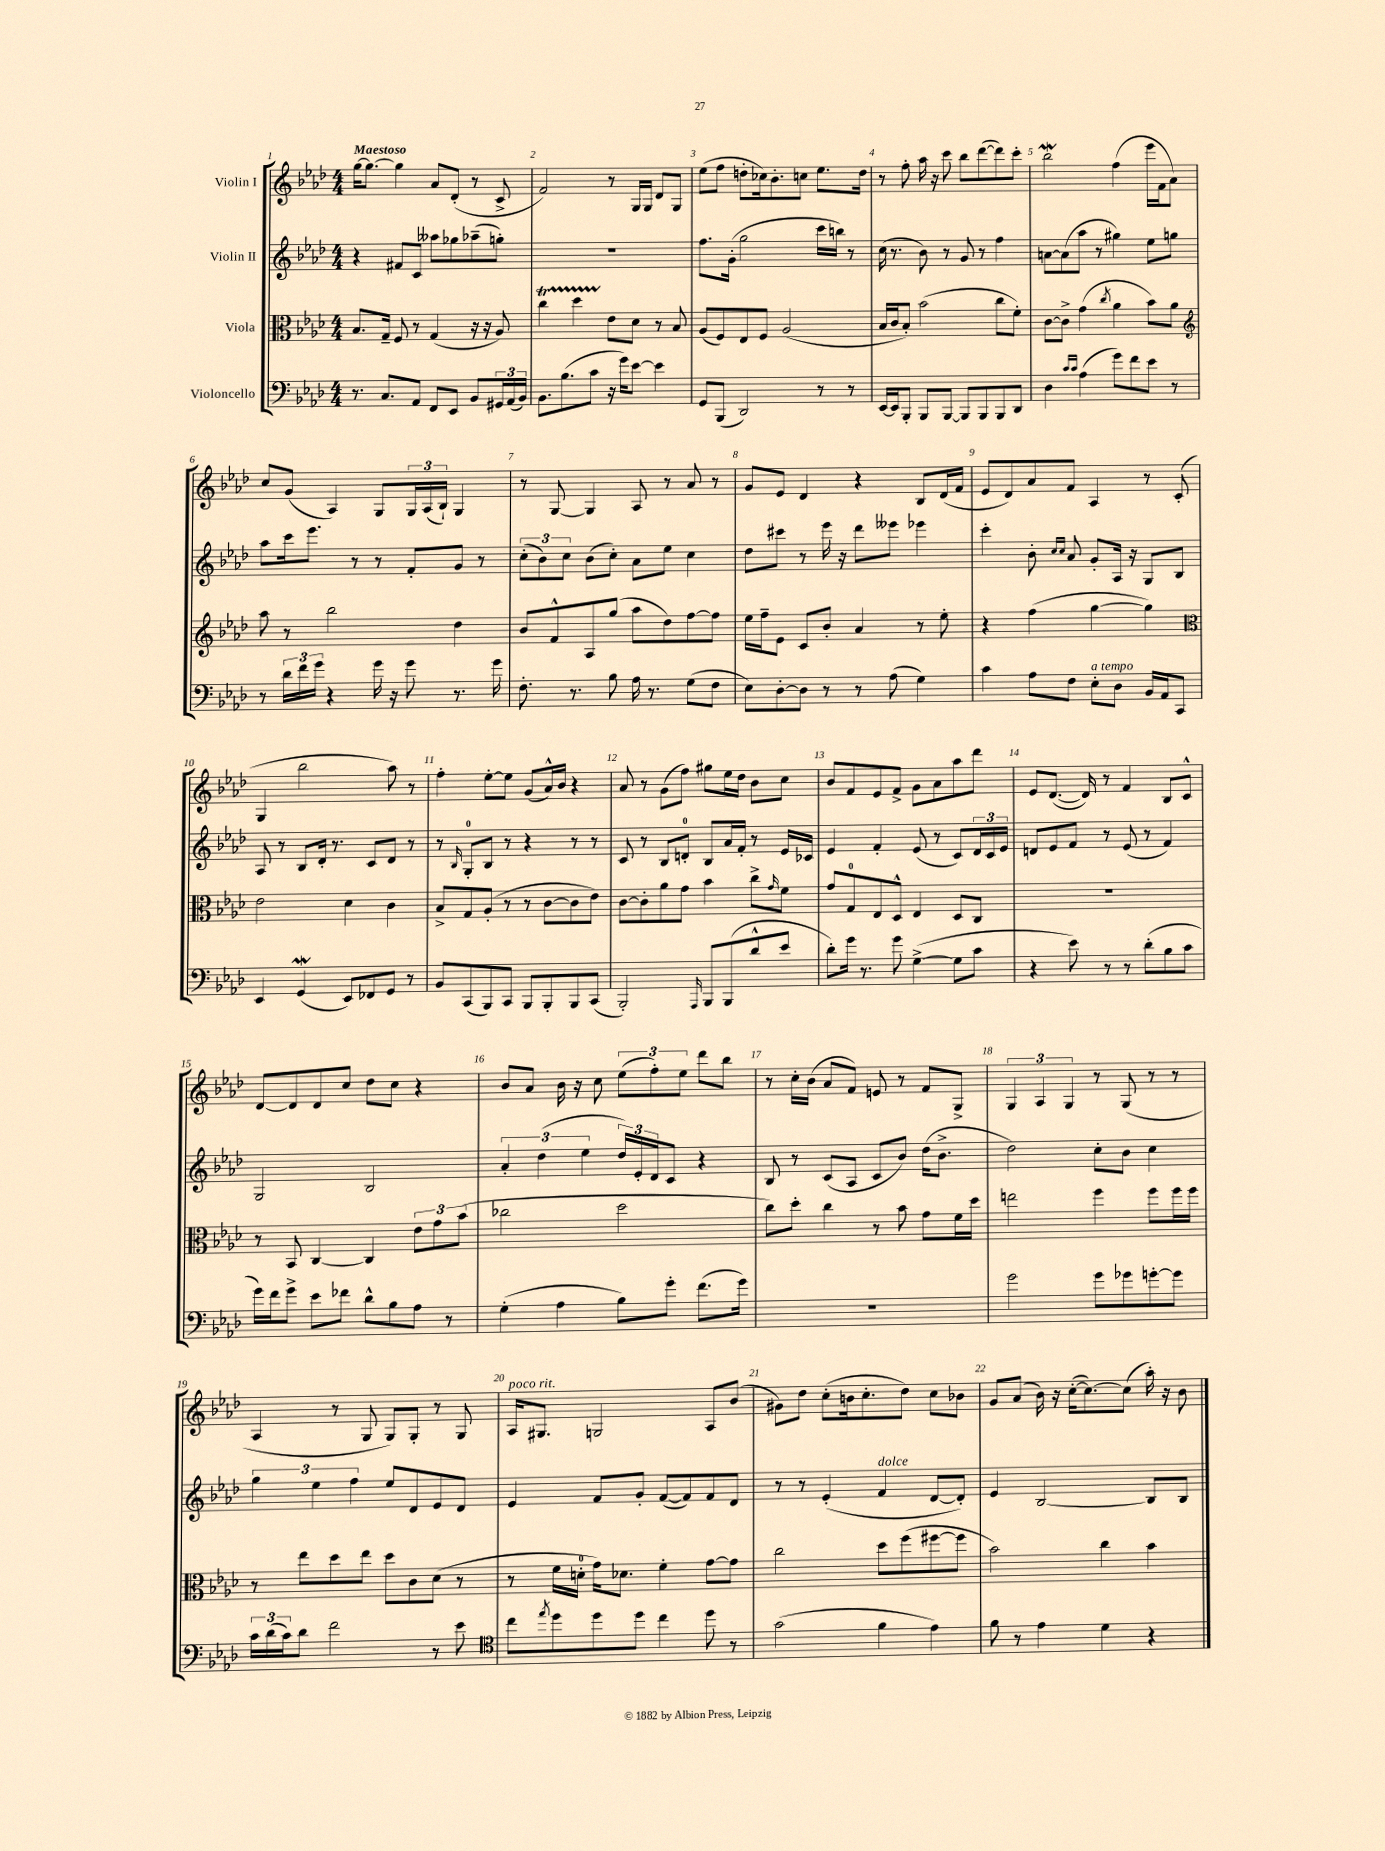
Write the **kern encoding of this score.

**kern	**kern	**kern	**kern
*staff4	*staff3	*staff2	*staff1
*clefF4	*clefC3	*clefG2	*clefG2
*k[b-e-a-d-]	*k[b-e-a-d-]	*k[b-e-a-d-]	*k[b-e-a-d-]
*M4/4	*M4/4	*M4/4	*M4/4
8.r	8.B-/L	4r	[16gg\LK
.	.	.	8.gg\_J
8.C/L	16G~/Jk	.	.
.	8F/	8f#/L	4gg\]
8AA-/J	8r	8c/J	.
8FF/L	(4G/	8aa--\L	8a-/L
8EE-/J	.	8gg-\	(8d-'/J
8BB-/L	16r	(8aa-~\	8r
.	16r	.	.
24GG#/L	8A-/)	8gg'\J)	8c^/
(24AA-/	.	.	.
24BB-/JJ)	.	.	.
=	=	=	=
8.BB-\L	4cc\	1r	2f/)
(8.B-\	.	.	.
.	4dd-\	.	.
8c\J	.	.	.
16r	8e-\L	.	8r
16g\LK)	.	.	.
[8e-\J	8d-\J	.	16G/LL
.	.	.	16G/JJ
4e-\]	8r	.	8d-/L
.	8B-/	.	8G/J
=	=	=	=
8GG/L	(8A-/L	8.ff\L	(8ee-\L
(8BBB-/J	8F/)	.	8ff\J
.	.	(16g'\Jk	.
2DD-/)	8E-/	2gg\	8dd'\L
.	8F/J	.	16cc-\k)
.	.	.	8.b-'\
.	(2A-/	.	.
.	.	.	8cc\J
8r	.	16ccc\LL	8.ee-\L
.	.	16bb\JJ)	.
8r	.	8r	.
.	.	.	16dd\Jk
=	=	=	=
[16EE-/LL	16B-/LL	(16cc\	8r
16EE-/]J	16c/J	8.r	.
8BBB-'/J	8B-'/J)	.	8ff'\
8BBB-/L	(2b-\	8b-\)	16aa-\
.	.	.	16r
[8BBB-/J	.	8r	8ccc\
8BBB-/]L	.	8g/	8bb-\L
8BBB-/	.	8r	([8ddd-\
8BBB-/	8cc\L	4ff\	8ddd-\])
8DD-/J	8f'\J)	.	8ccc'\J
=	=	=	=
4D-\	[8c\L	[8a\L	2bb-\
.	8c^\]J	(8a\]	.
16qqc/LL	.	.	.
16qqc/JJ	.	.	.
(4A-\	(4g\	8aa-\J	.
.	.	8r	.
.	8qcc/	.	.
8g\L)	4a-\	4gg#\)	(4ff\
8f\	.	.	.
8e-\J	8b-\L)	8ee-\L	16eee-\LL
.	.	.	16f\J
8r	8a-\J	8gg\J	8a-\J)
=	=	=	=
*	*clefG2	*	*
8r	8aa-\	8aa-\L	8cc/L
24d-\LL	8r	16ccc\k	(8g/J
24f\	.	.	.
.	.	8.eee-\J	.
24g\JJ	.	.	.
4r	2bb-\	.	4A-/)
.	.	8r	.
16g\	.	8r	8G/L
16r	.	.	.
8g\	.	8f'/L	24G/L
.	.	.	(24A-/
.	.	.	24B-`/JJ)
8.r	4dd-\	8g/J	4G/
.	.	8r	.
16g\	.	.	.
=	=	=	=
8.F'\	8b-/L	(12cc'\L	8r
.	.	12b-\)	.
.	8f^^/	.	[8G/
.	.	12cc\J	.
8.r	.	.	.
.	8A-/	(8b-\L	4G/]
8B-\	(8gg/J	8cc'\J)	.
16A-\	8aa-\L	8a-\L	8A-/
8.r	.	.	.
.	8dd-\)	8ee-\J	8r
(8G\L	[8ff\	4cc\	8a-/
8F\J	8ff\]J	.	8r
=	=	=	=
8E-\L)	16ee-\LL	8dd-\L	8g/L
.	16ff~\J	.	.
[8D-'\	8e-\J	8ccc#\J	8e-/J
8D-\]J	8c/L	8r	4d-/
8r	8b-'/J	16eee-\	.
.	.	16r	.
8r	4a-/	8ddd-\L	4r
(8A-\	.	8eee--\J	.
4G\)	8r	4eee-\	8B-/L
.	8ee-'\	.	(16d-/L
.	.	.	16f/JJ
=	=	=	=
4c\	4r	4ccc'\	8e-/L
.	.	.	8d-/)
8A-\L	(4ff\	8b-'\	8a-/
.	.	16qqcc/LL	.
.	.	16qqcc/JJ	.
8F\J	.	8a-/	8f/J
8E-'\L	[4gg\	8g'/L	4A-/
8D-\J	.	16A-/Jk	.
.	.	16r	.
16BB-/LL	4gg\])	8G/L	8r
16AA-/J	.	.	.
8CC/J	.	8B-/J	(8c'/
=	=	=	=
*	*clefC3	*	*
4EE-/	2e-\	8A-/	4G/
.	.	8r	.
(4GG/	.	8B-/L	2bb-\
.	.	16d-'/Jk	.
.	.	8.r	.
8EE-/L)	4d-\	.	.
8FF-/	.	8c/L	.
8GG/J	4c\	8d-/J	8aa-\)
8r	.	8r	8r
=	=	=	=
8BB-/L	8B-^/L	8r	4ff'\
.	.	16qqB-/	.
(8CC/	8G/	8G'/L	.
8BBB-/)	(8A-'/J	8B-/J	[8ee-'\L
8CC/J	8r	8r	8ee-\]J
8BBB-/L	8r	4r	(8g/L
8BBB-'/	[8c\L	.	16a-^^/L)
.	.	.	16b-/JJ
8BBB-/	8c\]	8r	4r
(8CC/J	8e-\J)	8r	.
=	=	=	=
2BBB-'/)	[8c\L	8c/	8a-/
.	8c'\]	8r	8r
.	8a-\	8B-/L	(8g\L
.	8g\J	8d'/J	8ff\J)
16qqAAA-/	.	.	.
8BBB-/L	4b-\	8B-/L	8gg#\L
(8BBB-/	.	16a-/L	16ee-\L
.	.	16f'/JJ	16dd-\JJ
8d-^^/	8cc^\L	8r	8b-\L
.	16qqg/	.	.
8e-/J	8f\J	16e-/LL	8cc\J
.	.	16c-/JJ	.
=	=	=	=
8d-'\L)	8g/L	4e-/	8b-/L
16g\Jk	8G/	.	8f/
8.r	.	.	.
.	8E-/	4f'/	8e-/
8g\	8D-^^/J	.	8f^/J
([4G^\	4E-/	(8e-/	8g\L
.	.	8r	8a-\
8G\]L	8D-/L	8c/L)	8aa-\
8c\J	8C/J	24d-/L	8ddd-\J
.	.	24c/	.
.	.	24e-/JJ	.
=	=	=	=
4r	1r	8d/L	8e-/L
.	.	8e-/	([8.d-/J
8e-\)	.	8f/J	.
.	.	.	16d-/])
8r	.	8r	8r
8r	.	(8e-/	4f/
(8d-'\L	.	8r	.
8B-\	.	4f/)	8B-/L
8c\J	.	.	8c^^/J
=	=	=	=
16g\LL)	8r	2G/	[8d-/L
16f\J	.	.	.
8g^\J	8BB-/	.	8d-/]
8e-\L	[4C/	.	8d-/
8f-\J	.	.	8cc/J
8d-^^\L	4C/]	2B-/	8dd-\L
8B-\	.	.	8cc\J
8A-\J	12e-\L	.	4r
.	12g\	.	.
8r	.	.	.
.	(12b-\J	.	.
=	=	=	=
(4G'\	2cc-\	6a-'/	8b-/L
.	.	.	8a-/J
.	.	(6dd-\	.
4A-\	.	.	16b-\
.	.	.	16r
.	.	6ee-\	.
.	.	.	8cc\
8B-\L)	2dd-\	24dd-/LL)	(12ee-\L
.	.	24e-'/	.
.	.	24d-/J	12ff'\)
8g'\J	.	8c/J	.
.	.	.	12ee-\J
(8.f\L	.	4r	8ddd-\L
.	.	.	8bb-\J
16g\Jk)	.	.	.
=	=	=	=
1r	8cc\L)	8B-/	8r
.	8dd-'\J	8r	16cc'\LL
.	.	.	(16b-\JJ
.	4cc\	(8c/L	8a-/L
.	.	8A-/J	8f/J)
.	8r	8c/L	8e/
.	8b-\	8b-/J)	8r
.	8g\L	(16dd-\LK	8f/L
.	.	8.b-^\J	.
.	16f\L	.	8G^/J
.	16dd-\JJ	.	.
=	=	=	=
2g\	2ee\	2dd-\)	6G/
.	.	.	6A-/
.	.	.	6G/
8g\L	4ff\	8cc'\L	8r
8g-\	.	8b-\J	(8G/
[8g'\	8ff\L	4cc\	8r
8g\]J	16ff\L	.	8r
.	16ff\JJ	.	.
=	=	=	=
24c\LL	8r	6gg\	4A-/
(24d-\	.	.	.
24c\J)	.	.	.
8d-\J	8ee-\L	.	.
.	.	6ee-\	.
2f\	8dd-\	.	8r
.	.	6ff\	.
.	8ee-\J	.	8G/
.	8dd-\L	8ee-/L	8G/L)
.	8c\	8d-/	8G'/J
8r	(8d-\J	8e-/	8r
8e-\	8r	8d-/J	8G/
=	=	=	=
*clefC4	*	*	*
8cc\L	8r	4e-/	16A-/LK
.	.	.	8.G#/J
8qee-/	.	.	.
8dd-\	16f\LL	.	.
.	16d'\JJ	.	.
8dd-\	16g\LK)	8f/L	2G/
.	8.d-\J	.	.
8dd-\J	.	8g'/J	.
4cc\	4f'\	([8f/L	.
.	.	8f/])	.
8dd-\	[8g\L	8f/	8A-/L
8r	8g\]J	8d-/J	(8b-/J
=	=	=	=
(2g\	2cc\	8r	8g#\L)
.	.	8r	8dd-\J
.	.	(4e-'/	(8cc'\L
.	.	.	16b\k
.	.	.	8.cc'\
4f\	8dd-\L	4f/	.
.	(8ff\	.	8dd-\J)
4e-\)	[8ff#\	[8d-/L	8cc\L
.	8ff#\]J	8d-'/]J)	8b-\J
=	=	=	=
8f\	2b-\)	4e-/	8g/L
8r	.	.	(8a-/J
4e-\	.	[2B-/	16b-\)
.	.	.	16r
.	.	.	([16cc'\LK
.	.	.	8.cc\_)
4d-\	4cc\	.	.
.	.	.	(8cc\]J
4r	4b-\	8B-/]L	16aa-'\)
.	.	.	16r
.	.	8B-/J	8b-\
==	==	==	==
*-	*-	*-	*-
